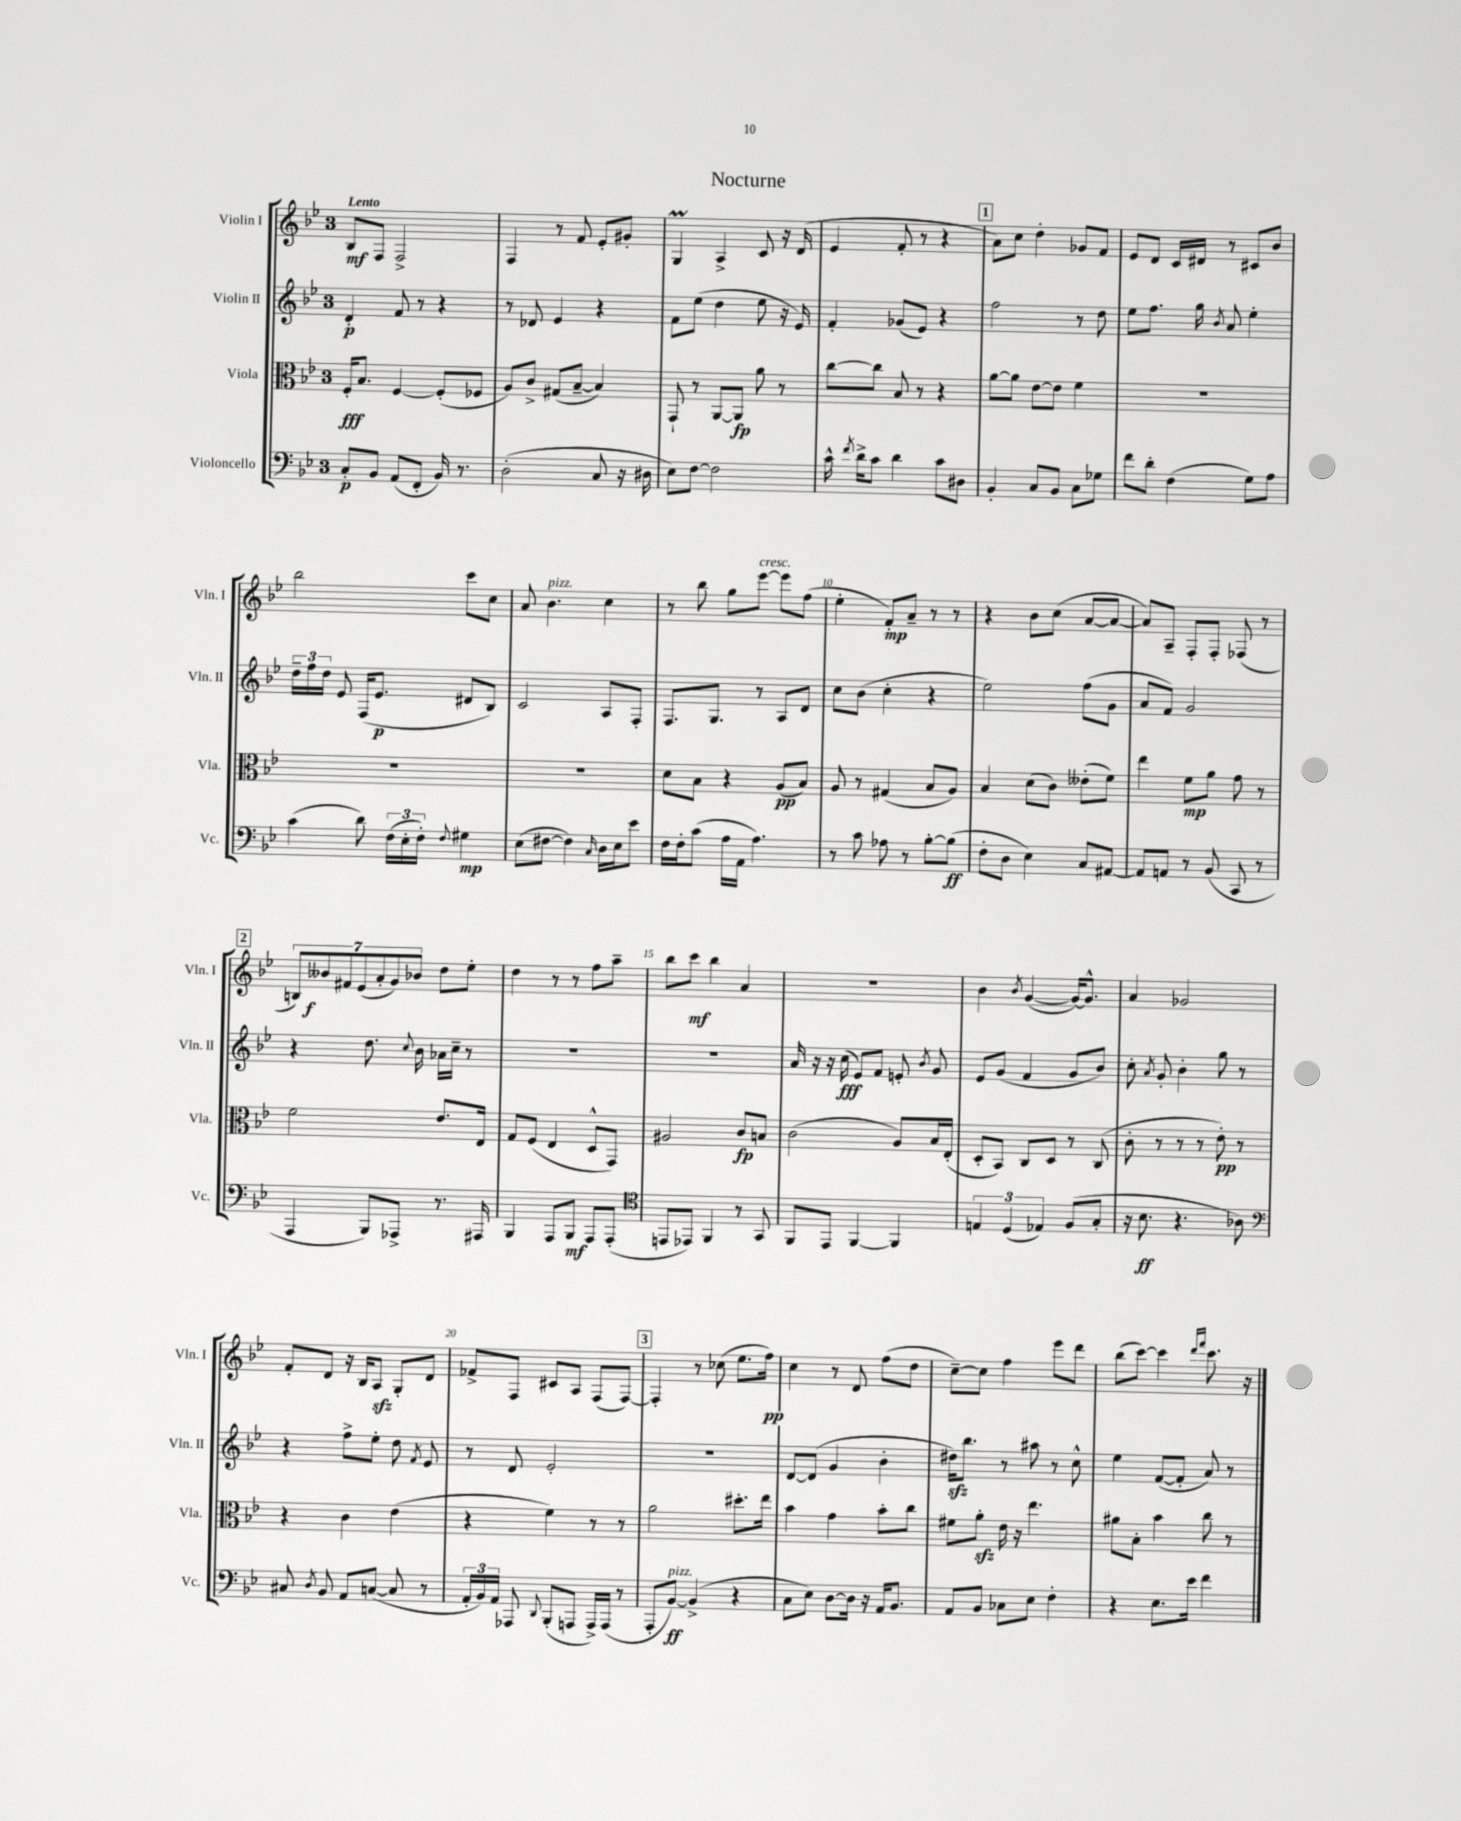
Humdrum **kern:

**kern	**kern	**kern	**kern
*staff4	*staff3	*staff2	*staff1
*clefF4	*clefC3	*clefG2	*clefG2
*k[b-e-]	*k[b-e-]	*k[b-e-]	*k[b-e-]
*M3/4	*M3/4	*M3/4	*M3/4
8C'	16F'	4d'	8B-
.	8.B-	.	.
8BB-	.	.	8F
(8AA	[4F	8f	2F^
8FF'	.	8r	.
16BB-)	(8F']	4r	.
8.r	.	.	.
.	8F-	.	.
=	=	=	=
(2D'	8A)	8r	4F
.	8c^	8d-	.
.	(8G#	4e-	8r
.	[8B-~	.	8f
8C	4B-])	4r	8e-'
16r	.	.	8g#'
16D#	.	.	.
=	=	=	=
8E-)	8GG`	8f	4G
[8F	8r	(8ee-	.
2F]	[8AA	4dd	4A^
.	8AA]	.	.
.	8a	8ee-	8c
.	8r	16r	16r
.	.	16e-)	(16d
=	=	=	=
16c^^	[8cc	4f'	4e-
8qf	.	.	.
16d^	.	.	.
8c	8cc]	.	.
4d	8B-	(8g-	8f'
.	8r	8e-)	8r
8c	4r	4r	4r
8D#	.	.	.
=	=	=	=
4BB-'	[8a	2ff	8a)
.	8a]	.	8cc
8C	[8e-	.	4dd'
8BB-	8e-]	.	.
8C	4f	8r	8g-
8G-	.	8dd	8f
=	=	=	=
8f	2.r	8ee-	8e-
8d'	.	8.ff	8d
(4F	.	.	16c
.	.	16gg	16d#
.	.	8qb-	.
.	.	8a	8r
8G)	.	4ee-'	8c#
8A	.	.	8b-
=	=	=	=
(4c	2.r	24dd~	2bb-
.	.	24ff	.
.	.	24dd	.
.	.	8e-	.
8d)	.	(16F	.
.	.	8.e-	.
(24F	.	.	.
24E-'	.	.	.
24F')	.	.	.
8qqF	.	.	.
4G#	.	8d#	8ccc
.	.	8B-)	8cc
=	=	=	=
(8E-	2.r	2c	8a
[8F#	.	.	4.b-
4F#])	.	.	.
16qqC	.	.	.
16D	.	8A	4cc
16E-	.	.	.
8e-	.	8F'	.
=	=	=	=
16F	8d	8.F	8r
16F'	.	.	.
(8c	8B-	.	8bb-
.	.	8.G	.
16A	4r	.	8gg
16AA	.	.	.
4.A)	.	8r	[8eee-
.	(8A	8A	8eee-]
.	8B-)	8d	(8ff
=	=	=	=
8r	8A	8cc	4ee-'
8c	8r	(8b-	.
8A-	(4G#	4cc'	8f')
8r	.	.	8a~
[8B-'	8B-	4r	8r
(8B-]	8A)	.	8r
=	=	=	=
8F'	4B-	2ee-)	4r
8D	.	.	.
4E-)	(8d	.	8b-
.	8c)	.	(8cc
8C	(8e--'	(8ff	[8a
[8AA#	8f)	8g	8a_
=	=	=	=
8AA#]	4ee-	8a	8a])
8AA	.	8f)	8A~
8r	8f	2g	8F'
(8BB-	8a	.	8F'
8CC	8g	.	(8F-
8r	8r	.	8r
=	=	=	=
4AAA	2f	4r	14B)
.	.	.	14b--
.	.	.	14f#
.	.	.	(14e-
8BBB-)	.	8.dd	.
.	.	.	14a'
.	.	.	14g)
8AAA-^	.	.	.
.	.	.	14b-
.	.	8qqcc	.
.	.	16b-	.
8.r	8.e-	16a-	8dd
.	.	16cc~	.
.	.	8r	8ee-'
16AAA#	16E-	.	.
=	=	=	=
4BBB-	8G	2.r	4dd
.	(8F	.	.
8AAA	4E-	.	8r
8BBB-	.	.	8r
8AAA	8D^^	.	8ff
(8AAA'	8GG)	.	8aa~
=	=	=	=
*clefC4	*	*	*
8EE	2A#	2.r	8bb-
8EE-)	.	.	8ccc
4FF	.	.	4bb-
8r	8c	.	4a
8GG	8B	.	.
=	=	=	=
8FF	(2c	16a	2.r
.	.	16r	.
8EE-	.	16r	.
.	.	(16cc	.
[4FF	.	8e-)	.
.	.	8f	.
4FF]	8A)	8e'	.
.	.	8qb-	.
.	16B-	8g	.
.	(16E-'	.	.
=	=	=	=
6E	8D'	8e-	4b-
.	8BB-)	(8g	.
(6D	.	.	.
.	.	.	8qb-
.	8C	4f	([4g
6E-)	.	.	.
.	8D	.	.
(8F	8r	8g	16g_)
.	.	.	8.g^^]
8G'	(8C	8b-)	.
=	=	=	=
16r	8c'	8cc'	4a
8.B-	.	.	.
.	.	8qa	.
.	8r	8g'	.
4.r	8r	4b-'	2g-
.	8r	.	.
.	8e-')	8gg	.
8A-)	8r	8r	.
=	=	=	=
*clefF4	*	*	*
8C#	4r	4r	8f'
8qD	.	.	.
8BB-	.	.	8d
8AA	4c	8ff^	16r
.	.	.	16B-
([8C	.	8ee-'	8A
8C]	(4e-	8dd	8G'
.	.	8qf	.
8r	.	8e-	8d
=	=	=	=
24AA'	4r	8r	8f-^
24BB-)	.	.	.
24AA	.	.	.
8AAA-	.	8d	8F
8qqDD	.	.	.
(8BBB-'	4f)	2e-'	8c#
8AAA	.	.	8A
16AAA^)	8r	.	(8F
(16AAA	.	.	.
8r	8r	.	[8F)
=	=	=	=
8AAA'	2a	2.r	4F']
[8BB-)	.	.	.
(4BB-^]	.	.	8r
.	.	.	(8cc-
4r	8.dd#'	.	8.ee-
.	16ee-	.	16ff)
=	=	=	=
8C	4b-	[8d	4cc
8E-)	.	(8d]	.
[8D	4g	4g	8r
16D]	.	.	8d
16r	.	.	.
16AA	8b-'	4b-'	(8ff
8.BB-	.	.	.
.	8cc	.	8dd
=	=	=	=
8AA	8f#	16dd#)	[8cc~)
.	.	8.bb-	.
8BB-	8a'	.	8cc]
8C-	16e-	8r	4ff
.	16r	.	.
8E-	4.ee-	8aa#	.
4F'	.	8r	8eee-
.	.	8cc^^	8ddd
=	=	=	=
4r	8a#	4ee-	(8bb-
.	8B-'	.	[8ccc)
8.E-	4b-	([8f	4ccc]
.	.	8f']	.
16e-	.	.	.
.	.	.	16qqddd
.	.	.	16qqfff
4f	8cc	8a)	8.ccc
.	8r	8r	.
.	.	.	16r
==	==	==	==
*-	*-	*-	*-
